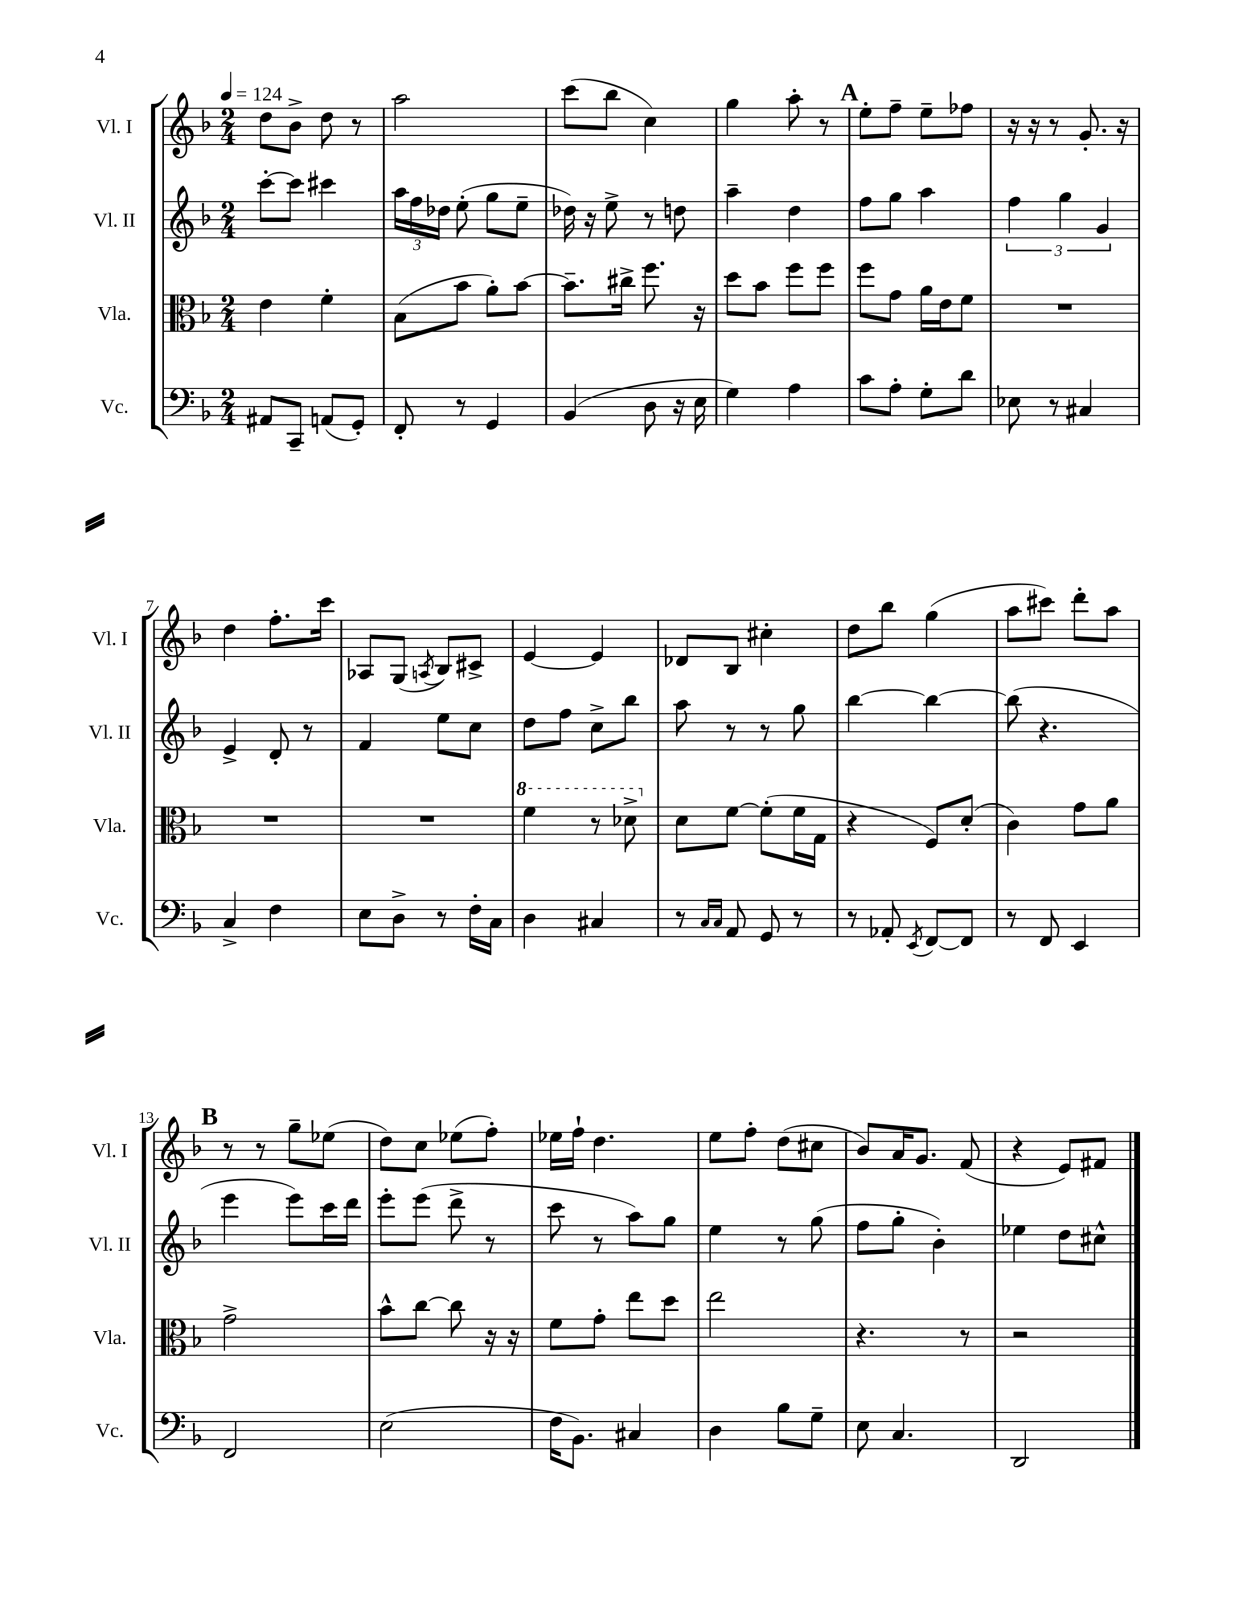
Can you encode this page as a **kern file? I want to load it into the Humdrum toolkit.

**kern	**kern	**kern	**kern
*staff4	*staff3	*staff2	*staff1
*clefF4	*clefC3	*clefG2	*clefG2
*k[b-]	*k[b-]	*k[b-]	*k[b-]
*M2/4	*M2/4	*M2/4	*M2/4
*MM124	*MM124	*MM124	*MM124
8AA#	4e	[8ccc'	8dd
8CC~	.	8ccc]	8b-^
(8AA	4f'	4ccc#	8dd
8GG')	.	.	8r
=	=	=	=
8FF'	(8B-	24aa	2aa
.	.	24ff	.
.	.	24dd-	.
8r	8b-	(8ee'	.
4GG	8a')	8gg	.
.	[8b-	8ee~	.
=	=	=	=
(4BB-	8.b-~]	16dd-)	(8ccc
.	.	16r	.
.	.	8ee^	8bb-
.	16cc#^	.	.
8D	8.ff	8r	4cc)
16r	.	8dd	.
16E	16r	.	.
=	=	=	=
4G)	8dd	4aa~	4gg
.	8b-	.	.
4A	8ff	4dd	8aa'
.	8ff	.	8r
=	=	=	=
8c	8ff	8ff	8ee'
8A'	8g	8gg	8ff~
8G'	16a	4aa	8ee~
.	16e	.	.
8d	8f	.	8ff-
=	=	=	=
8E-	2r	6ff	16r
.	.	.	16r
8r	.	.	8r
.	.	6gg	.
4C#	.	.	8.g'
.	.	6g	.
.	.	.	16r
=	=	=	=
4C^	2r	4e^	4dd
4F	.	8d'	8.ff'
.	.	8r	.
.	.	.	16ccc
=	=	=	=
8E	2r	4f	8A-
8D^	.	.	(8G
.	.	.	8qA
8r	.	8ee	8B-)
16F'	.	8cc	8c#^
16C	.	.	.
=	=	=	=
4D	4ff	8dd	[4e
.	.	8ff	.
4C#	8r	8cc^	4e]
.	8dd-^	8bb-	.
=	=	=	=
8r	8d	8aa	8d-
16qqC	.	.	.
16qqC	.	.	.
8AA	[8f	8r	8B-
8GG	(8f']	8r	4cc#'
8r	16f	8gg	.
.	16G	.	.
=	=	=	=
8r	4r	[4bb-	8dd
8AA-'	.	.	8bb-
8qEE	.	.	.
[8FF	8F)	4bb-_	(4gg
8FF]	(8d'	.	.
=	=	=	=
8r	4c)	(8bb-]	8aa
8FF	.	4.r	8ccc#)
4EE	8g	.	8ddd'
.	8a	.	8aa
=	=	=	=
2FF	2g^	4eee	8r
.	.	.	8r
.	.	8eee)	8gg~
.	.	16ccc	(8ee-
.	.	16ddd	.
=	=	=	=
(2E	8b-^^	8eee'	8dd)
.	[8cc	(8eee	8cc
.	8cc]	8ddd^	(8ee-
.	16r	8r	8ff')
.	16r	.	.
=	=	=	=
16F	8f	8ccc	16ee-
8.BB-)	.	.	16ff`
.	8g'	8r	4.dd
4C#	8ee	8aa)	.
.	8dd	8gg	.
=	=	=	=
4D	2ee	4ee	8ee
.	.	.	8ff'
8B-	.	8r	(8dd
8G~	.	(8gg	8cc#
=	=	=	=
8E	4.r	8ff	8b-)
4.C	.	8gg'	16a
.	.	.	8.g
.	.	4b-')	.
.	8r	.	(8f
=	=	=	=
2DD	2r	4ee-	4r
.	.	8dd	8e)
.	.	8cc#^^	8f#
==	==	==	==
*-	*-	*-	*-
